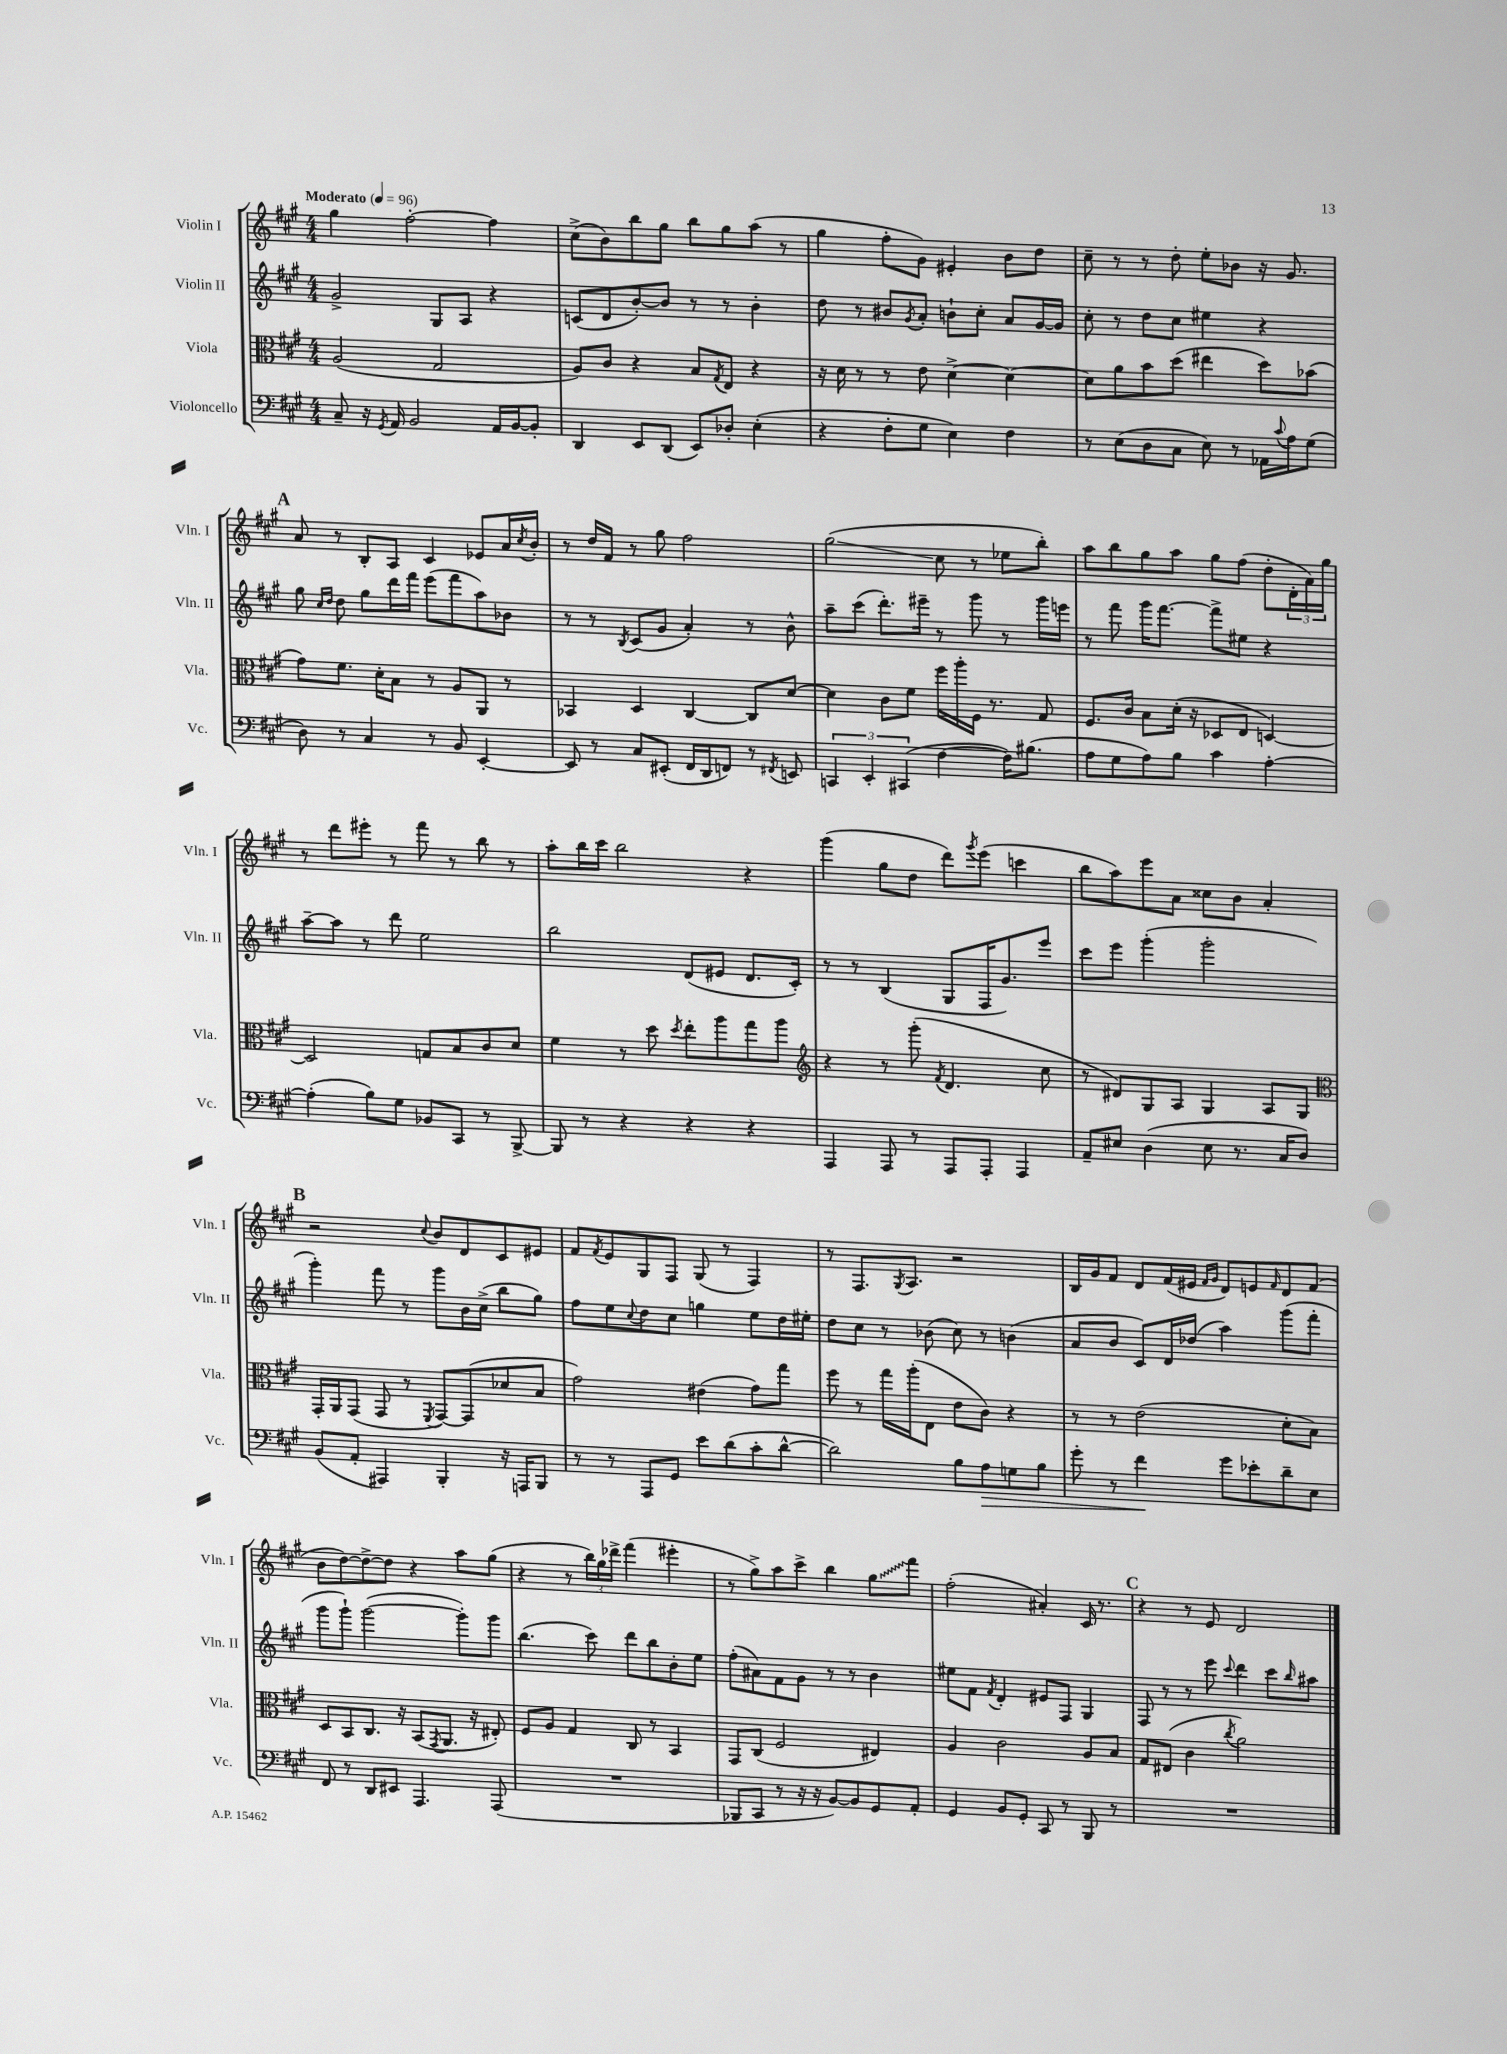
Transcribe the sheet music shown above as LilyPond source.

<<
\new StaffGroup <<
\new Staff = "s0" \with { instrumentName = "Violin I" shortInstrumentName = "Vln. I" } {
    \clef treble \key a \major \numericTimeSignature \time 4/4 \tempo "Moderato" 4 = 96
    gis''4 fis''2~-. fis''4 |
    cis''8->( b'8) b''8 gis''8 b''8 gis''8 a''8( r8 |
    gis''4 fis''8-. gis'8) eis'4-. b'8 d''8 |
    cis''8-- r8 r8 d''8-. e''8-. bes'8 r16 gis'8. |
    \mark \markup { \bold "A" } a'8 r8 b8-. a8 cis'4 ees'8 a'16 \acciaccatura { cis''8 } b'16-. |
    r8 d''16 fis'16 r8 gis''8 fis''2 |
    gis''2\glissando( cis''8 r8 ees''8 b''8-.) |
    a''8 b''8 gis''8 a''8 gis''8 fis''8( d''8-. \tuplet 3/2 { d'16-. a'16) gis''16 } |
    r8 d'''8 eis'''8-. r8 fis'''8 r8 b''8 r8 |
    a''8-. b''16 cis'''16 b''2 r4 |
    gis'''4( gis''8 d''8 d'''8) \acciaccatura { gis'''8 } e'''8( c'''4 |
    b''8 a''8) e'''8 a'8 cisis''8 b'8 a'4-. |
    \mark \markup { \bold "B" } r2 \appoggiatura { cis''8 } b'8 d'8 cis'8 eis'8 |
    fis'8 \acciaccatura { fis'8 } e'8 gis8 fis8 gis8( r8 fis4) |
    r8 fis8. \acciaccatura { gis8 } a8. r2 |
    b16 gis'16 fis'8 d'8 fis'16( eis'16 \grace { fis'16 gis'16 } d'8) e'8 \grace { fis'16 } d'8 fis'8( |
    b'8 d''8~) d''8~-> d''8 r4 a''8 gis''8( |
    r4 r8 \tuplet 3/2 { b''16) gis''16 des'''16-> } fis'''4( eis'''4-. |
    r8 gis''8->) a''8 cis'''8-> b''4 \once \override Glissando.style = #'zigzag gis''8\glissando fis'''8 |
    fis''2-.( ais'4-.) cis'16 r8. |
    \mark \markup { \bold "C" } r4 r8 e'8 d'2 \bar "|." |
}
\new Staff = "s1" \with { instrumentName = "Violin II" shortInstrumentName = "Vln. II" } {
    \clef treble \key a \major \numericTimeSignature \time 4/4
    gis'2-> gis8 a8 r4 |
    c'8( d'8 b'8~-.) b'8 r8 r8 b'4-. |
    d''8 r8 bis'8 \acciaccatura { gis'8 } a'8-. b'8-! cis''8-. a'8 gis'16~ gis'16 |
    cis''8-. r8 d''8 cis''8 eis''4 r4 |
    \mark \markup { \bold "A" } gis''8 \grace { cis''16 d''16 } d''8 gis''8 d'''16 fis'''16 e'''8( fis'''8 a''8) bes'8 |
    r8 r8 \acciaccatura { b8 } cis'8( gis'8 a'4-.) r8 b'8-^ |
    a''8-- cis'''8( d'''8.-.) eis'''16-- r8 gis'''8 r8 gis'''16 e'''16 |
    r8 fis'''8 gis'''16 fis'''8.~ fis'''8-> eis''8 r4 |
    a''8~-- a''8 r8 d'''8 e''2 |
    b''2 d'8( eis'8 d'8. cis'16-.) |
    r8 r8 b4( gis8 fis16 gis'8.) e'''8 |
    cis'''8 e'''8 gis'''4-.( gis'''2-. |
    \mark \markup { \bold "B" } gis'''4-.) fis'''8 r8 gis'''8 b'16 cis''16->( b''8 gis''8) |
    fis''8 e''8 \appoggiatura { cis''8 } d''8 cis''8 g''4 e''8 d''16 eis''16-. |
    d''8 cis''8 r8 bes'8( cis''8) r8 b'4( |
    a'8 b'8 cis'8) d'16 des''16( a''4) gis'''8( fis'''8-. |
    gis'''8 gis'''8-!) gis'''2~( gis'''8-.) gis'''8 |
    b''4.( cis'''8) d'''8 b''8 b'8-. e''8 |
    fis''8-.( ais'8) fis'8 gis'8 r8 r8 b'4 |
    eis''8 fis'8 \acciaccatura { fis'8 } d'4-. eis'8 fis8 gis4 |
    \mark \markup { \bold "C" } fis8 r8 r8 e'''8 \appoggiatura { cis'''8 } d'''4 cis'''8 \grace { b''16 } ais''8 \bar "|." |
}
\new Staff = "s2" \with { instrumentName = "Viola" shortInstrumentName = "Vla." } {
    \clef alto \key a \major \numericTimeSignature \time 4/4
    a2( gis2 |
    a8) cis'8 r4 b8 \acciaccatura { gis8 } e8 r4 |
    r16 d'16 r8 r8 e'8 d'4~-> d'4~ |
    d'8 a'8 b'8 d''8( eis''4 d''8) bes'8( |
    \mark \markup { \bold "A" } gis'8) fis'8. d'16-. b8 r8 a8 a,8 r8 |
    bes,4 d4 cis4~ cis8 d'8~ |
    d'4 cis'8 fis'8 fis''16 a''16-. fis16 r8. gis8 |
    fis8. cis'16 b8 d'16-.( r16 des8 e8 d4~) |
    d2 g8 b8 cis'8 d'8 |
    fis'4 r8 d''8 \acciaccatura { d''8 } e''8-. a''8 gis''8 a''8 |
    \clef treble r4 r8 gis'''8-.( \acciaccatura { fis'8 } d'4. cis''8 |
    r8 dis'8) gis8 a8 gis4 a8 gis8 |
    \mark \markup { \bold "B" } \clef alto gis,16-. a,16 gis,8( gis,8 r8 \acciaccatura { fis,8 } gis,8~) gis,8( des'8 b8 |
    gis'2) eis'4( gis'8) gis''8 |
    fis''8 r8 gis''16 a''16-.( e8 e'8 cis'8) r4 |
    r8 r8 e'2( d'8-. b8) |
    d8 b,8 cis8. r16 b,8( \acciaccatura { gis,8 } a,8. r16 eis8-.) |
    fis8 a8 gis4 cis8 r8 b,4 |
    gis,8 cis8( fis2 eis4) |
    a4 cis'2 a8 b8 |
    \mark \markup { \bold "C" } gis8 eis8( cis'4 \acciaccatura { cis''8 } a'2) \bar "|." |
}
\new Staff = "s3" \with { instrumentName = "Violoncello" shortInstrumentName = "Vc." } {
    \clef bass \key a \major \numericTimeSignature \time 4/4
    cis8-- r16 \acciaccatura { gis,8 } a,16 b,2 a,16 b,16~ b,8-. |
    d,4 e,8 d,8( e,8) des8-. e4-.( |
    r4 fis8-. gis8 e4) fis4 |
    r8 e8( d8 cis8 e8) r8 aes,16 \appoggiatura { cis'8 } a16 gis8( |
    \mark \markup { \bold "A" } d8) r8 cis4 r8 b,8 e,4~-. |
    e,8 r8 cis8 eis,8-.( fis,16 d,16 f,8) r8 \acciaccatura { fis,8 } e,8 |
    \tuplet 3/2 { c,4 e,4-. cis,4( } fis4~ fis16) bis8.( |
    a8 gis8 a8) b8 cis'4 a4~-. |
    a4-.( b8) gis8 bes,8 cis,8 r8 b,,8~-> |
    b,,8 r8 r4 r4 r4 |
    a,,4 a,,8 r8 a,,8 a,,8-. a,,4 |
    a,8-- eis8 d4( eis8 r8. cis16 d8) |
    \mark \markup { \bold "B" } b,8( a,8-. ais,,4) b,,4-. r16 a,,16 b,,8 |
    r8 r8 a,,8 gis,8 e'8 d'8( cis'8-. d'8~-^ |
    d'2) b8 a8\> g8 b8 |
    gis'8-. r8 fis'4\! gis'8 ees'8-. d'8-- e8 |
    fis,8 r8 d,8 eis,8 a,,4. a,,8( |
    R1 |
    bes,,8 cis,8 r8 r16 r16 b,8~) b,8 gis,8 a,8-. |
    gis,4 b,8 gis,8-. cis,8 r8 b,,8 r8 |
    \mark \markup { \bold "C" } R1 \bar "|." |
}
>>
>>
\layout { \context { \Score \remove "Bar_number_engraver" } }
